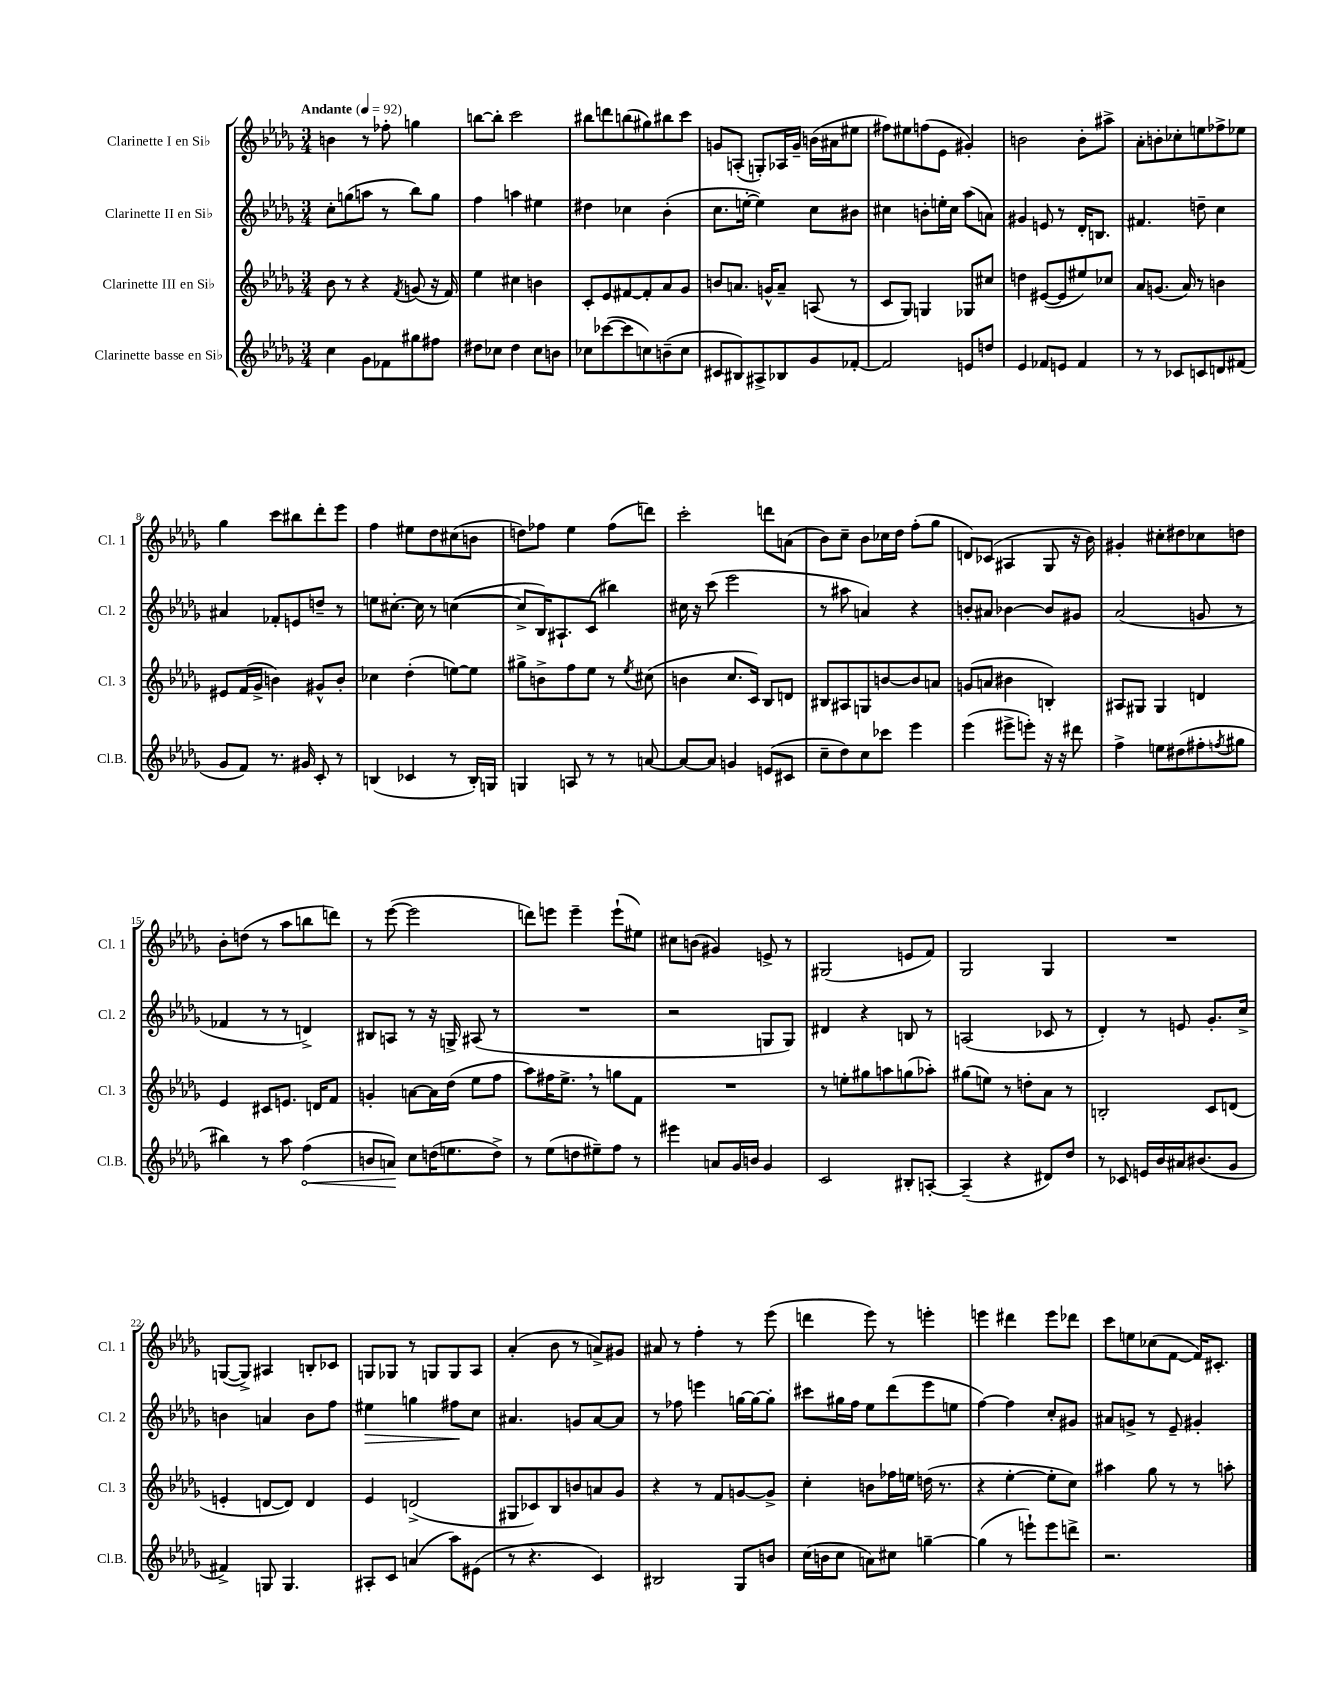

**kern	**dynam	**kern	**kern	**dynam	**kern
*part4	*part4	*part3	*part2	*part2	*part1
*staff4	*staff4	*staff3	*staff2	*staff2	*staff1
*I"Clarinette basse en Si♭	*	*I"Clarinette III en Si♭	*I"Clarinette II en Si♭	*	*I"Clarinette I en Si♭
*I'Cl.B.	*	*I'Cl. 3	*I'Cl. 2	*	*I'Cl. 1
*clefG2	*	*clefG2	*clefG2	*	*clefG2
*k[b-e-a-d-g-]	*	*k[b-e-a-d-g-]	*k[b-e-a-d-g-]	*	*k[b-e-a-d-g-]
*M3/4	*	*M3/4	*M3/4	*	*M3/4
*MM92	*	*MM92	*MM92	*	*MM92
=1	=1	=1	=1	=1	=1
!	!	!	!	!	!LO:TX:a:B:t=Andante
4cc\	.	8b-\	8cc'\L	.	4bn\
.	.	8r	(8ggn\	.	.
8g-\L	.	4r	8aan\J	.	8r
8f-X\	.	.	8r	.	8ff-X'\
.	.	8qf/	.	.	.
8gg#X\	.	(8gn/	8bb-\L)	.	4ggn\
8ff#X\J	.	16r	8gg\J	.	.
.	.	16f/)	.	.	.
=2	=2	=2	=2	=2	=2
8dd#X\L	.	4ee-\	4ff\	.	[8bbn\L
8cc-X\J	.	.	.	.	8bb'\J]
4dd#\	.	4cc#X\	4aan\	.	2ccc\
8cc-\L	.	4bn\	4ee#X\	.	.
8bn\J	.	.	.	.	.
=3	=3	=3	=3	=3	=3
8cc-X\L	.	8c'/L	4dd#X\	.	8bb#X\L
([8ccc-X\	.	8e-/	.	.	8dddn\
8ccc-\]	.	[8f#X/	4cc-X\	.	(8bbn\
8ccn\)	.	8f#'/]	.	.	8gg#X\)
(8bn~\	.	8a-/	(4b-'\	.	8bb#X\
8cc\J	.	8g-/J	.	.	8ccc\J
=4	=4	=4	=4	=4	=4
8c#X/L	.	8bn/L	8.cc\L	.	8gn/L
8B#X/)	.	8.an/J	.	.	(8An'/J
.	.	.	[16een'\Jk	.	.
8A#X^/	.	.	4ee\])	.	8Gn'/L)
.	.	16gn^^/KL	.	.	.
8B-X/	.	8a~/J	.	.	16A-X/L
.	.	.	.	.	16g~/JJ
8g-/	.	(8An/	8cc\L	.	(16bn\LL
.	.	.	.	.	16a#X\J
[8f-X'/J	.	8r	8b#X\J	.	8ee#X\J
=5	=5	=5	=5	=5	=5
2f-/]	.	8c/L	4cc#X\	.	8ff#X\L)
.	.	8G-/J)	.	.	8ee#X\
.	.	4Gn/	8bn'\L	.	(8ffn\
.	.	.	16een'\L	.	8e-\J
.	.	.	16cc#\JJ	.	.
8en/L	.	8G-X/L	(8aa-\L	.	4g#X'/)
8ddn/J	.	8cc#X/J	8an\J)	.	.
=6	=6	=6	=6	=6	=6
4e-/	.	4ddn\	4g#X/	.	2bn\
8f-X/L	.	([8e#X/L	8en/	.	.
8en/J	.	8e#/]	8r	.	.
4f-/	.	8ee#X/)	16d-'/KL	.	8b'\L
.	.	.	8.Bn/J	.	.
.	.	8cc-X/J	.	.	8aa#X^\J
=7	=7	=7	=7	=7	=7
8r	.	8a-/L	4.f#X/	.	8a-'\L
8r	.	(8.gn/J	.	.	8bn'\
8c-X/L	.	.	.	.	8cc-X'\
.	.	16a-/)	.	.	.
8cn/	.	8r	8ddn~\	.	8een\
8dn/	.	4bn\	4cc\	.	8ff-X^\
(8f#X/J	.	.	.	.	8ee-X\J
!!LO:LB:g=z
=8	=8	=8	=8	=8	=8
8g-/L	.	8e#X/L	4a#X/	.	4gg-\
8f/J)	.	(16f/L	.	.	.
.	.	16g-^/JJ	.	.	.
8.r	.	4bn\)	8f-X'/L	.	8ccc\L
.	.	.	8en/	.	8bb#X\
16g#X/	.	.	.	.	.
8c'/	.	8g#X^^/L	8ddn~/J	.	8ddd-'\
8r	.	8b'/J	8r	.	8eee-\J
=9	=9	=9	=9	=9	=9
(4Bn/	.	4cc-X\	8een\L	.	4ff\
.	.	.	[8.cc#X'\J	.	.
4c-X/	.	(4dd-'\	.	.	8ee#X\L
.	.	.	16cc#\]	.	.
.	.	.	8r	.	8dd-\
8r	.	[8een\L)	([4ccn\	.	(8cc#X\
16B'/LL)	.	8ee\J]	.	.	8bn\J
16Gn/JJ	.	.	.	.	.
=10	=10	=10	=10	=10	=10
4Gn/	.	8gg#X^\L	8cc^/L]	.	8ddn\L)
.	.	8bn^\	16B-/K)	.	8ff-X\J
.	.	.	8.A#X`/	.	.
8An/	.	8ff\	.	.	4ee-\
8r	.	8ee-\J	(8c/J	.	.
8r	.	8r	4bb#X\)	.	(8ff-\L
.	.	8qee-/	.	.	.
[8an/	.	(8cc#X\	.	.	8dddn\J)
=11	=11	=11	=11	=11	=11
8a/L_	.	4bn\	16cc#X\	.	2ccc'\
.	.	.	16r	.	.
8a/J]	.	.	(8ccc\	.	.
4gn/	.	8.cc/L	2eee-\	.	.
.	.	16c/Jk)	.	.	.
(8en/L	.	8B-/L	.	.	8dddn\L
8c#X/J	.	8dn/J	.	.	(8an\J
=12	=12	=12	=12	=12	=12
8cc~\L	.	8B#X/L	8r	.	8b-\L)
8dd-\)	.	8A#X/	8aa#X\	.	8cc~\J
8cc\	.	8Gn/	4an/)	.	8b-\L
8ccc-X\J	.	[8bn/	.	.	16cc-X\L
.	.	.	.	.	16dd-\JJ
4eee-\	.	8b/]	4r	.	(8ff'\L
.	.	8an/J	.	.	8gg-\J
=13	=13	=13	=13	=13	=13
(4eee-\	.	(8gn/L	8bn'/L	.	8dn/L)
.	.	8an/J	8a#X/J	.	(8c-X/J
8eee#X^\L	.	4b#X\	[4b-X\	.	4A#X/
8eeen'\J)	.	.	.	.	.
16r	.	4Bn'/)	8b-/L]	.	8G-/
16r	.	.	.	.	.
8ddd#X\	.	.	8g#X/J	.	16r
.	.	.	.	.	16b-\)
=14	=14	=14	=14	=14	=14
4ff^\	.	8A#X/L	(2a-/	.	4g#X'/
.	.	8G#X/J	.	.	.
8een\L	.	4G#/	.	.	8cc#X'\L
(8dd#X\	.	.	.	.	8dd#X\
8ff#X'\	.	4dn/	8gn/	.	8cc-X\
8qffn/	.	.	.	.	.
8gg#X\J	.	.	8r	.	8ddn\J
!!LO:LB:g=z
=15	=15	=15	=15	=15	=15
4bb#X\)	.	4e-/	4f-X/	.	8b-'\L
.	.	.	.	.	(8ddn\J
8r	.	8c#X/L	8r	.	8r
8aa-\	.	8.en/J	8r	.	8aa-\L
!	!LO:HP:b	!	!	!	!
(4ff\	<	.	4dn^/)	.	8bbn\
.	.	16dn/KL	.	.	.
.	.	8f/J	.	.	8dddn\J)
=16	=16	=16	=16	=16	=16
8bn/L	.	4gn'/	8B#X/L	.	8r
8an/J)	.	.	8An/J	.	([8eee-\
8cc\L	[	[8an\L	8r	.	2eee-\]
(16ddn\K	.	16a\L]	16r	.	.
8.een\	.	(16dd-\JJ	16Gn^/	.	.
.	.	8ee-\L	(8A#X/	.	.
8dd^\J)	.	8ff\J	8r	.	.
=17	=17	=17	=17	=17	=17
8r	.	8aa-\L)	2.r	.	8dddn\L)
(8ee-\L	.	16ff#X\K	.	.	8eeen\J
.	.	8.ee-^,\J	.	.	.
8ddn\	.	.	.	.	4eee~\
8ee#X~\)	.	8r	.	.	.
8ff\J	.	8ggn\L	.	.	(8eee`\L
8r	.	8f\J	.	.	8ee#X\J)
=18	=18	=18	=18	=18	=18
4eee#X\	.	2.r	2r	.	8cc#X\L
.	.	.	.	.	(8bn\J
8an/L	.	.	.	.	4g#X/)
16g-/L	.	.	.	.	.
16bn/JJ	.	.	.	.	.
4g-/	.	.	8Gn/L	.	8en^/
.	.	.	8G/J)	.	8r
=19	=19	=19	=19	=19	=19
2c/	.	8r	4d#X/	.	(2G#X/
.	.	8een'\L	.	.	.
.	.	8gg#X\	4r	.	.
.	.	8aan\	.	.	.
8B#X'/L	.	(8ggn\	8Bn/	.	8en/L
[8An'/J	.	8aa-X'\J)	8r	.	8f/J)
=20	=20	=20	=20	=20	=20
(4A~/]	.	(8gg#X\L	(2An/	.	2G-/
.	.	8een\J)	.	.	.
4r	.	8r	.	.	.
.	.	8ddn'\L	.	.	.
8d#X/L)	.	8a-\J	8c-X/	.	4G-/
8dd-/J	.	8r	8r	.	.
=21	=21	=21	=21	=21	=21
8r	.	2Bn'/	4d-'/)	.	2.r
8c-X/	.	.	.	.	.
16en/LL	.	.	8r	.	.
16b-/	.	.	.	.	.
16a#X/J	.	.	8en/	.	.
(8.b#X/	.	.	.	.	.
.	.	8c/L	8.g-'/L	.	.
8g-/J	.	(8dn/J	.	.	.
.	.	.	16cc^/Jk	.	.
!!LO:LB:g=z
=22	=22	=22	=22	=22	=22
4f#X^/)	.	4en'/	4bn\	.	([8Gn/L
.	.	.	.	.	8G^/J])
8Gn/	.	[8dn/L	4an/	.	4A#X/
4.G/	.	8d/J])	.	.	.
.	.	4d/	8b\L	.	8Bn'/L
.	.	.	8ff\J	.	8c-X/J
=23	=23	=23	=23	=23	=23
!	!	!	!	!LO:HP:b	!
8A#X'/L	.	4e-/	4ee#X\	>	8Gn/L
8c/J	.	.	.	.	8G-X/J
(4an/	.	(2dn^/	4ggn\	.	8r
.	.	.	.	.	8Gn/L
8aa-\L)	.	.	8ff#X\L	.	8G/
(8e#X\J	.	.	8cc\J	]	8A-/J
=24	=24	=24	=24	=24	=24
8r	.	8G#X/L	4.a#X/	.	(4a-'/
4.r	.	8c-X/)	.	.	.
.	.	8B-/	.	.	8b-\
.	.	8bn/	8gn/L	.	8r
4c/)	.	8an/	[8a#/	.	8an^/L)
.	.	8g-/J	8a#/J]	.	8g#X/J
=25	=25	=25	=25	=25	=25
2B#X/	.	4r	8r	.	8a#X/
.	.	.	8ff-X\	.	8r
.	.	8r	4eeen\	.	4ff'\
.	.	8f/L	.	.	.
8G-/L	.	[8gn/	[16ggn\LL	.	8r
.	.	.	16gg\J_	.	.
8bn/J	.	8g^/J]	8gg'\J]	.	(8eee-\
=26	=26	=26	=26	=26	=26
(16cc\LL	.	4cc'\	8ccc#X\L	.	4dddn\
16bn\J	.	.	.	.	.
8cc\J	.	.	16gg#X\L	.	.
.	.	.	16ff\JJ	.	.
8an\L)	.	8bn\L	8ee-\L	.	8eee-\)
8cc#X\J	.	16ff-X\L	(8ddd-\	.	8r
.	.	16een\JJ	.	.	.
[4ggn~\	.	(16ddn\	8eee-\	.	4eeen'\
.	.	8.r	.	.	.
.	.	.	8een\J	.	.
=27	=27	=27	=27	=27	=27
(4gg\]	.	4r	[4ff\)	.	4eeen\
8r	.	[4ee-'\	4ff\]	.	4ddd#X\
8eeen`\L)	.	.	.	.	.
8eee\	.	8ee-'\L]	8cc'/L	.	8eee\L
8dddn^\J	.	8cc\J)	8g#X/J	.	8ddd-X\J
=28	=28	=28	=28	=28	=28
2.r	.	4aa#X\	8a#X/L	.	8ccc\L
.	.	.	8gn^/J	.	8een\
.	.	8gg-\	8r	.	(8cc-X\
.	.	8r	8e-~/	.	[8f\J
.	.	8r	4g#X'/	.	16f/KL])
.	.	.	.	.	8.c#X'/J
.	.	8aan'\	.	.	.
==	==	==	==	==	==
*-	*-	*-	*-	*-	*-
